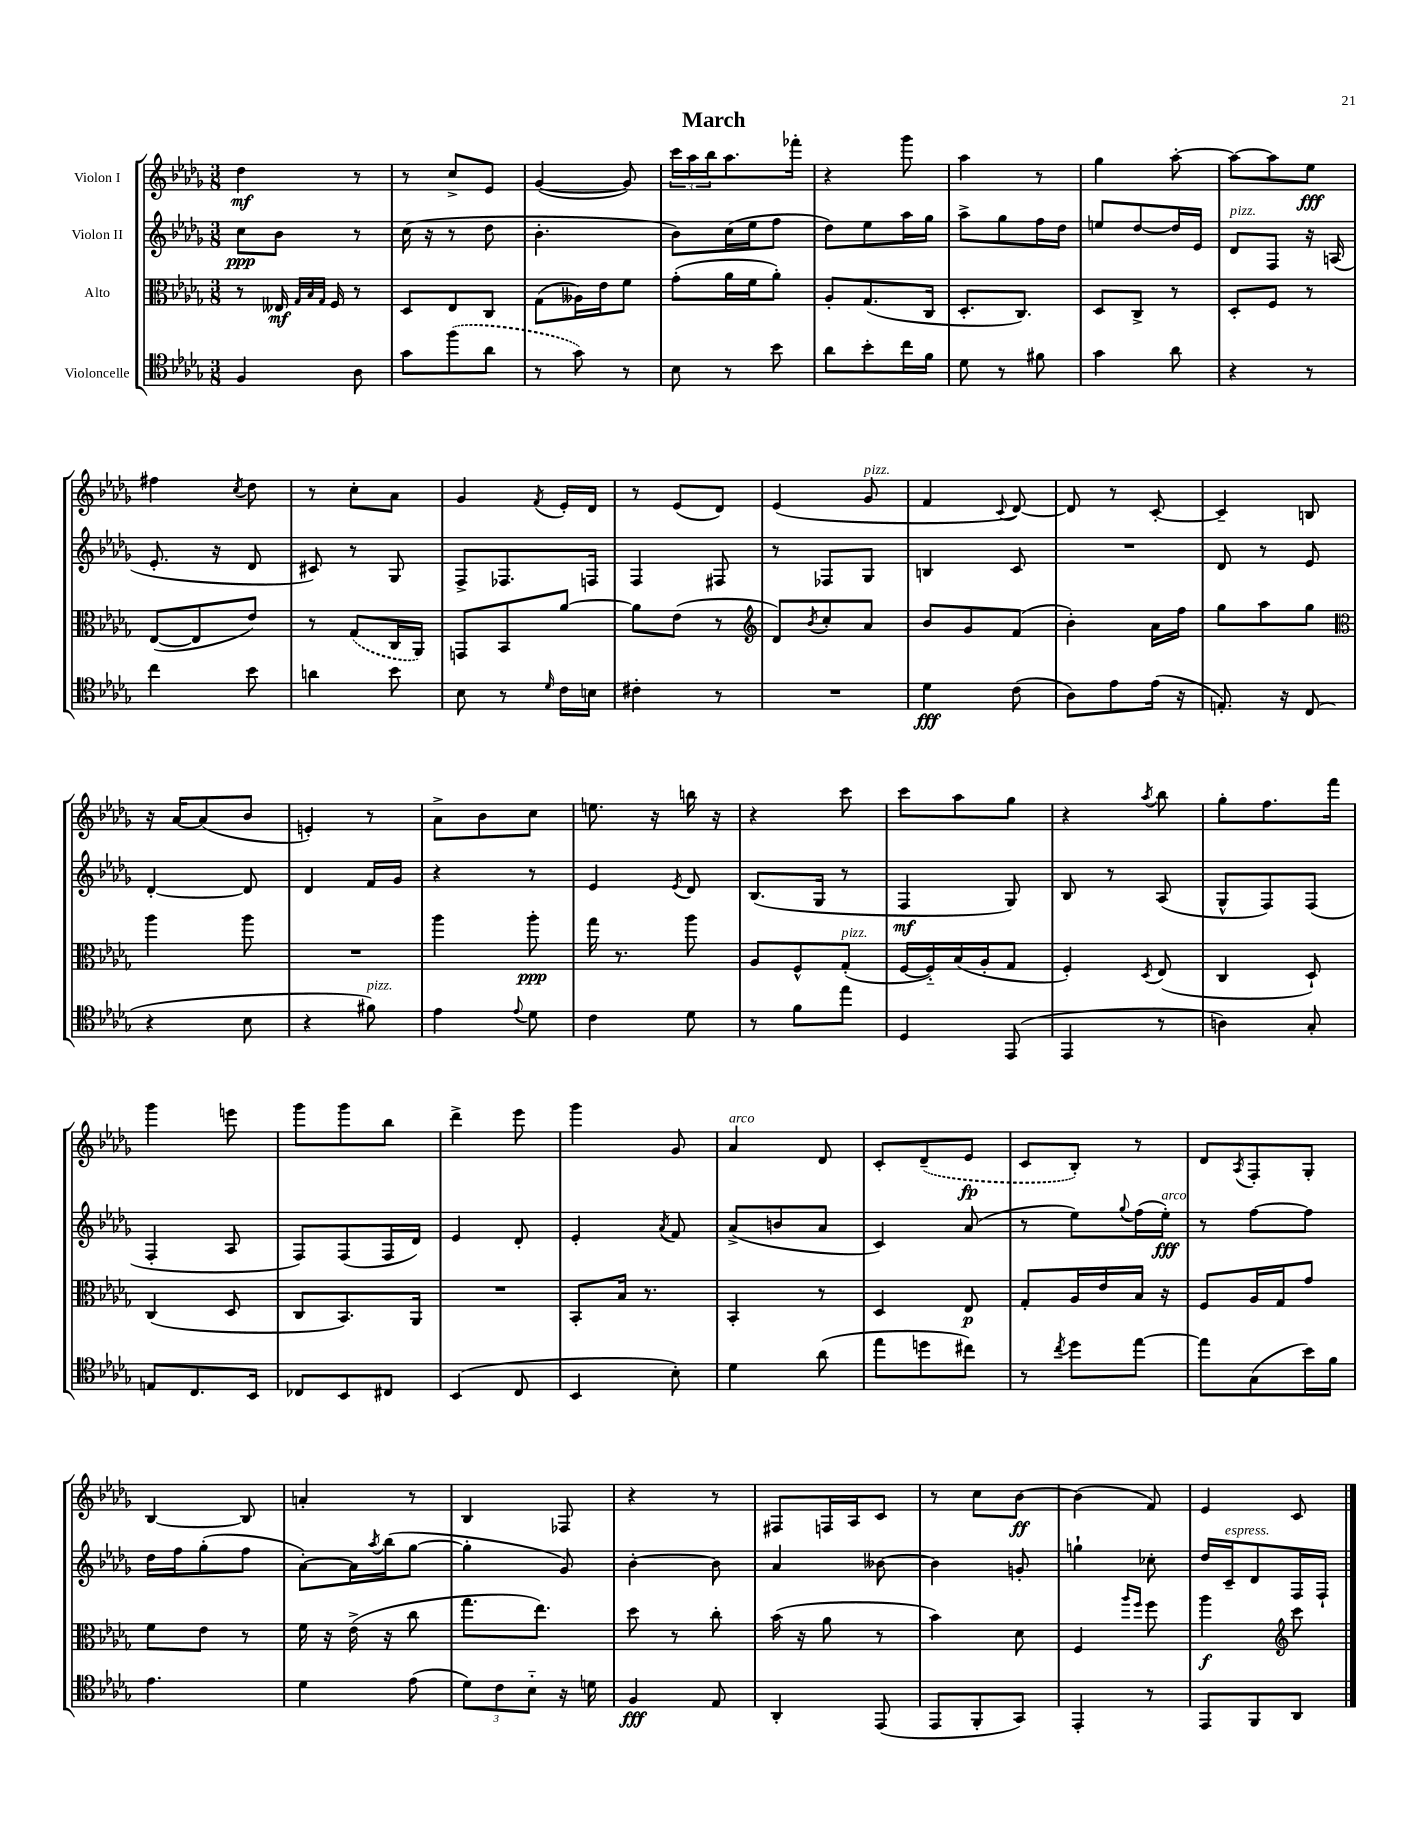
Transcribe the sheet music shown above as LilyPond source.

\header { title = "March" }
<<
\new StaffGroup <<
\new Staff = "s0" \with { instrumentName = "Violon I" } {
    \clef treble \key des \major \numericTimeSignature \time 3/8
    des''4\mf r8 |
    r8 c''8-> ees'8 |
    ges'4~( ges'8) |
    \tuplet 3/2 { c'''16 aes''16 bes''16 } aes''8. fes'''16-. |
    r4 ges'''8 |
    aes''4 r8 |
    ges''4 aes''8~-. |
    aes''8~ aes''8 ees''8\fff |
    fis''4 \acciaccatura { c''8 } des''8 |
    r8 c''8-. aes'8 |
    ges'4 \acciaccatura { f'8 } ees'16-. des'16 |
    r8 ees'8( des'8) |
    ees'4( ges'8^\markup { \italic "pizz." } |
    f'4 \appoggiatura { c'8 } des'8~) |
    des'8 r8 c'8~-. |
    c'4-- b8 |
    r16 aes'16~ aes'8( bes'8 |
    e'4-.) r8 |
    aes'8-> bes'8 c''8 |
    e''8. r16 b''16 r16 |
    r4 c'''8 |
    c'''8 aes''8 ges''8 |
    r4 \acciaccatura { aes''8 } bes''8 |
    ges''8-. f''8. f'''16 |
    ges'''4 e'''8 |
    ges'''8 ges'''8 bes''8 |
    des'''4-> ees'''8 |
    ges'''4 ges'8 |
    aes'4^\markup { \italic "arco" } des'8 |
    c'8-. \once \slurDashed des'8--( ees'8\fp |
    c'8 bes8-.) r8 |
    des'8 \acciaccatura { aes8 } f8-. ges8-. |
    bes4~ bes8 |
    a'4-. r8 |
    bes4 fes8 |
    r4 r8 |
    fis8 f16 aes16 c'8 |
    r8 c''8 bes'8~\ff |
    bes'4( f'8) |
    ees'4 c'8 \bar "|." |
}
\new Staff = "s1" \with { instrumentName = "Violon II" } {
    \clef treble \key des \major \numericTimeSignature \time 3/8
    c''8\ppp bes'8 r8 |
    c''16( r16 r8 des''8 |
    bes'4.-. |
    bes'8) c''16( ees''16 f''8 |
    des''8) ees''8 aes''16 ges''16 |
    aes''8-> ges''8 f''16 des''16 |
    e''8 des''8~ des''16 ees'16 |
    des'8^\markup { \italic "pizz." } f8 r16 a16( |
    ees'8.-. r16 des'8 |
    cis'8) r8 ges8 |
    f8-> fes8. f16 |
    f4 fis8 |
    r8 fes8 ges8 |
    b4 c'8 |
    R4. |
    des'8 r8 ees'8 |
    des'4~-. des'8 |
    des'4 f'16 ges'16 |
    r4 r8 |
    ees'4 \acciaccatura { ees'8 } des'8 |
    bes8.( ges16 r8 |
    f4\mf ges8) |
    bes8 r8 aes8( |
    ges8-^ f8) f8( |
    f4-. aes8 |
    f8) f8( f16 des'16) |
    ees'4 des'8-. |
    ees'4-. \acciaccatura { aes'8 } f'8 |
    aes'8->( b'8 aes'8 |
    c'4) aes'8( |
    r8 ees''8) \appoggiatura { ges''8 } f''16( ees''16-.\fff^\markup { \italic "arco" }) |
    r8 f''8~ f''8 |
    des''16 f''16 ges''8-.( f''8 |
    aes'8~-.) aes'16 \acciaccatura { aes''8 } bes''16( ges''8~ |
    ges''4-. ges'8) |
    bes'4~-. bes'8 |
    aes'4 beses'8~ |
    beses'4 g'8-. |
    g''4-! ces''8-. |
    des''16 c'16--^\markup { \italic "espress." } des'8 f16 f16-! \bar "|." |
}
\new Staff = "s2" \with { instrumentName = "Alto" } {
    \clef alto \key des \major \numericTimeSignature \time 3/8
    r8 eeses16\mf \grace { ges32 bes32 ges32 } f16 r8 |
    des8 ees8 c8 |
    ges8( aeses16) ees'16 f'8 |
    ges'8-.( aes'16 f'16 aes'8-.) |
    aes8-. ges8.( c16 |
    des8.-. c8.) |
    des8 c8-> r8 |
    des8-. f8 r8 |
    ees8~( ees8 ees'8) |
    r8 \once \slurDashed ges8( c16 aes,16) |
    g,8 bes,8 aes'8~ |
    aes'8 ees'8( r8 |
    \clef treble des'8) \acciaccatura { bes'8 } c''8-. aes'8 |
    bes'8 ges'8 f'8( |
    bes'4-.) aes'16 f''16 |
    ges''8 aes''8 ges''8 |
    \clef alto aes''4 aes''8 |
    R4. |
    aes''4 aes''8-.\ppp |
    ges''16 r8. aes''8 |
    aes8 f8-^ ges8-.^\markup { \italic "pizz." }( |
    f16~ f16-_) bes16( aes16-. ges8 |
    f4-.) \acciaccatura { des8 } ees8( |
    c4 des8-!) |
    c4( des8 |
    c8 bes,8.) aes,16 |
    R4. |
    bes,8-. bes16 r8. |
    bes,4-. r8 |
    des4 ees8\p |
    ges8-. aes16 ees'16 bes16 r16 |
    f8 aes16 ges16 ges'8 |
    f'8 ees'8 r8 |
    f'16 r16 ees'16->( r16 c''8 |
    ges''8. ees''8.) |
    des''8 r8 c''8-. |
    bes'16( r16 aes'8 r8 |
    bes'4) des'8 |
    f4 \grace { aes''16 f''16 } f''8 |
    aes''4\f \clef treble c'''8 \bar "|." |
}
\new Staff = "s3" \with { instrumentName = "Violoncelle" } {
    \clef tenor \key des \major \numericTimeSignature \time 3/8
    f4 aes8 |
    ges'8 \once \slurDashed f''8( aes'8 |
    r8 ges'8) r8 |
    bes8 r8 bes'8 |
    aes'8 bes'8-. c''16 f'16 |
    des'8 r8 fis'8 |
    ges'4 aes'8 |
    r4 r8 |
    c''4 bes'8 |
    a'4 bes'8 |
    bes8 r8 \grace { des'16 } c'16 b16 |
    cis'4-. r8 |
    R4. |
    des'4\fff c'8( |
    aes8) ees'8 ees'16( r16 |
    e8.-.) r16 c8( |
    r4 bes8 |
    r4 fis'8^\markup { \italic "pizz." }) |
    ees'4 \appoggiatura { ees'8 } des'8 |
    c'4 des'8 |
    r8 f'8 ees''8 |
    des4 ees,8( |
    ees,4 r8 |
    a4) ges8-. |
    e8 c8. bes,16 |
    ces8 bes,8 cis8 |
    bes,4( c8 |
    bes,4 bes8-.) |
    des'4 aes'8( |
    ees''8 d''8 cis''8) |
    r8 \acciaccatura { c''8 } des''8 ees''8~ |
    ees''8 ges8( bes'16) f'16 |
    ees'4. |
    des'4 ees'8( |
    \tuplet 3/2 { des'8) c'8 bes8-_ } r16 d'16 |
    f4\fff ees8 |
    aes,4-. ees,8( |
    ees,8 f,8-. ges,8) |
    ees,4-. r8 |
    ees,8 f,8 aes,8 \bar "|." |
}
>>
>>
\layout { \context { \Score \remove "Bar_number_engraver" } }
